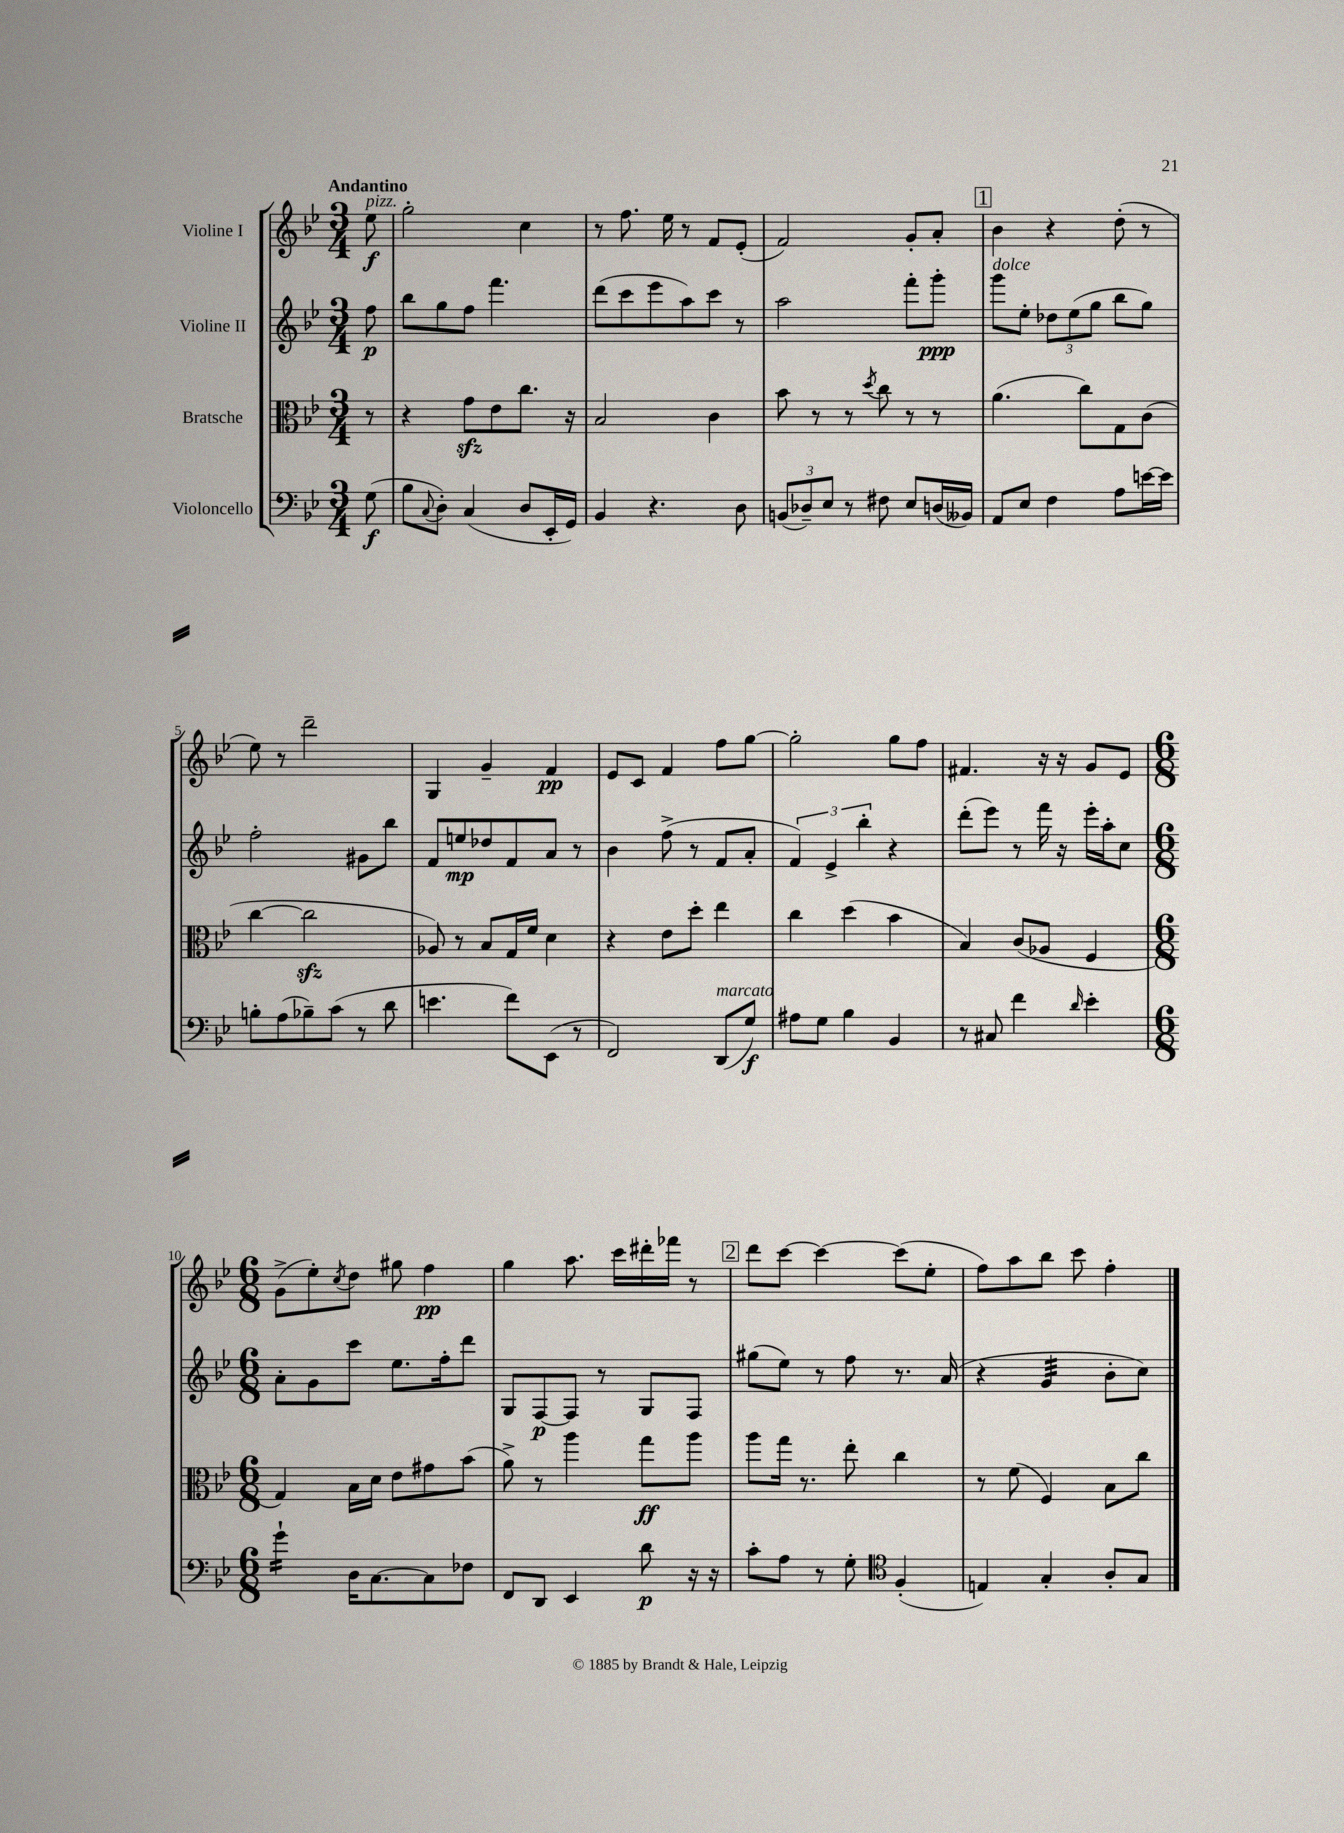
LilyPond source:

<<
\new StaffGroup <<
\new Staff = "s0" \with { instrumentName = "Violine I" } {
    \clef treble \key bes \major \numericTimeSignature \time 3/4 \partial 8 \tempo "Andantino"
    ees''8\f^\markup { \italic "pizz." } |
    g''2-. c''4 |
    r8 f''8. ees''16 r8 f'8 ees'8-.( |
    f'2) g'8-. a'8-. |
    \mark \markup { \box "1" } bes'4 r4 d''8-.( r8 |
    ees''8) r8 d'''2-- |
    g4 g'4-- f'4\pp |
    ees'8 c'8 f'4 f''8 g''8~ |
    g''2-. g''8 f''8 |
    fis'4. r16 r16 g'8 ees'8 |
    \numericTimeSignature \time 6/8 g'8->( ees''8-.) \acciaccatura { c''8 } d''8 gis''8 f''4\pp |
    g''4 a''8. c'''16 dis'''16-. fes'''16 r8 |
    \mark \markup { \box "2" } d'''8 c'''8~ c'''4~ c'''8( ees''8-. |
    f''8) a''8 bes''8 c'''8 f''4-. \bar "|." |
}
\new Staff = "s1" \with { instrumentName = "Violine II" } {
    \clef treble \key bes \major \numericTimeSignature \time 3/4 \partial 8
    f''8\p |
    bes''8 g''8 f''8 f'''4. |
    d'''8( c'''8 ees'''8 a''8) c'''8 r8 |
    a''2 f'''8-. g'''8-.\ppp |
    \mark \markup { \box "1" } g'''8^\markup { \italic "dolce" } ees''8-. \tuplet 3/2 { des''8 ees''8( g''8 } bes''8 g''8) |
    f''2-. gis'8 bes''8 |
    f'8 e''8\mp des''8 f'8 a'8 r8 |
    bes'4 f''8->( r8 f'8 a'8-. |
    \tuplet 3/2 { f'4) ees'4-> bes''4-. } r4 |
    d'''8-.( ees'''8) r8 f'''16 r16 ees'''16-. a''16-. c''8 |
    \numericTimeSignature \time 6/8 a'8-. g'8 c'''8 ees''8. f''16-. d'''8 |
    g8 f8~\p f8 r8 g8 f8 |
    \mark \markup { \box "2" } gis''8( ees''8) r8 f''8 r8. a'16( |
    r4 g'4:32 bes'8-. c''8) \bar "|." |
}
\new Staff = "s2" \with { instrumentName = "Bratsche" } {
    \clef alto \key bes \major \numericTimeSignature \time 3/4 \partial 8
    r8 |
    r4 g'8\sfz ees'8 c''8. r16 |
    bes2 c'4 |
    bes'8 r8 r8 \acciaccatura { d''8 } c''8 r8 r8 |
    \mark \markup { \box "1" } a'4.( c''8) g8 c'8( |
    c''4~ c''2\sfz |
    aes8) r8 bes8 g16 f'16 d'4 |
    r4 ees'8 d''8-. ees''4 |
    c''4 d''4( bes'4 |
    bes4) c'8( aes8 f4 |
    \numericTimeSignature \time 6/8 g4) bes16 d'16 ees'8 gis'8 bes'8( |
    a'8->) r8 a''4 g''8\ff a''8 |
    \mark \markup { \box "2" } a''8 g''16 r8. ees''8-. c''4 |
    r8 f'8( f4) bes8 c''8 \bar "|." |
}
\new Staff = "s3" \with { instrumentName = "Violoncello" } {
    \clef bass \key bes \major \numericTimeSignature \time 3/4 \partial 8
    g8\f( |
    bes8 \appoggiatura { c8 } d8-.) c4( d8 ees,16-. g,16) |
    bes,4 r4. d8 |
    \tuplet 3/2 { b,8( des8--) ees8 } r8 fis8 ees8 d16( beses,16) |
    \mark \markup { \box "1" } a,8 ees8 f4 a8 e'16~ e'16 |
    b8-. a8( bes8--) c'8( r8 d'8 |
    e'4. f'8) ees,8( r8 |
    f,2) d,8^\markup { \italic "marcato" }( g8\f) |
    ais8 g8 bes4 bes,4 |
    r8 cis8 f'4 \grace { d'16 } ees'4-. |
    \numericTimeSignature \time 6/8 g'4:16-! d16 c8.~ c8 fes8 |
    f,8 d,8 ees,4 d'8\p r16 r16 |
    \mark \markup { \box "2" } c'8-. a8 r8 g8-. \clef tenor f4-.( |
    e4) g4-. a8-. g8 \bar "|." |
}
>>
>>
